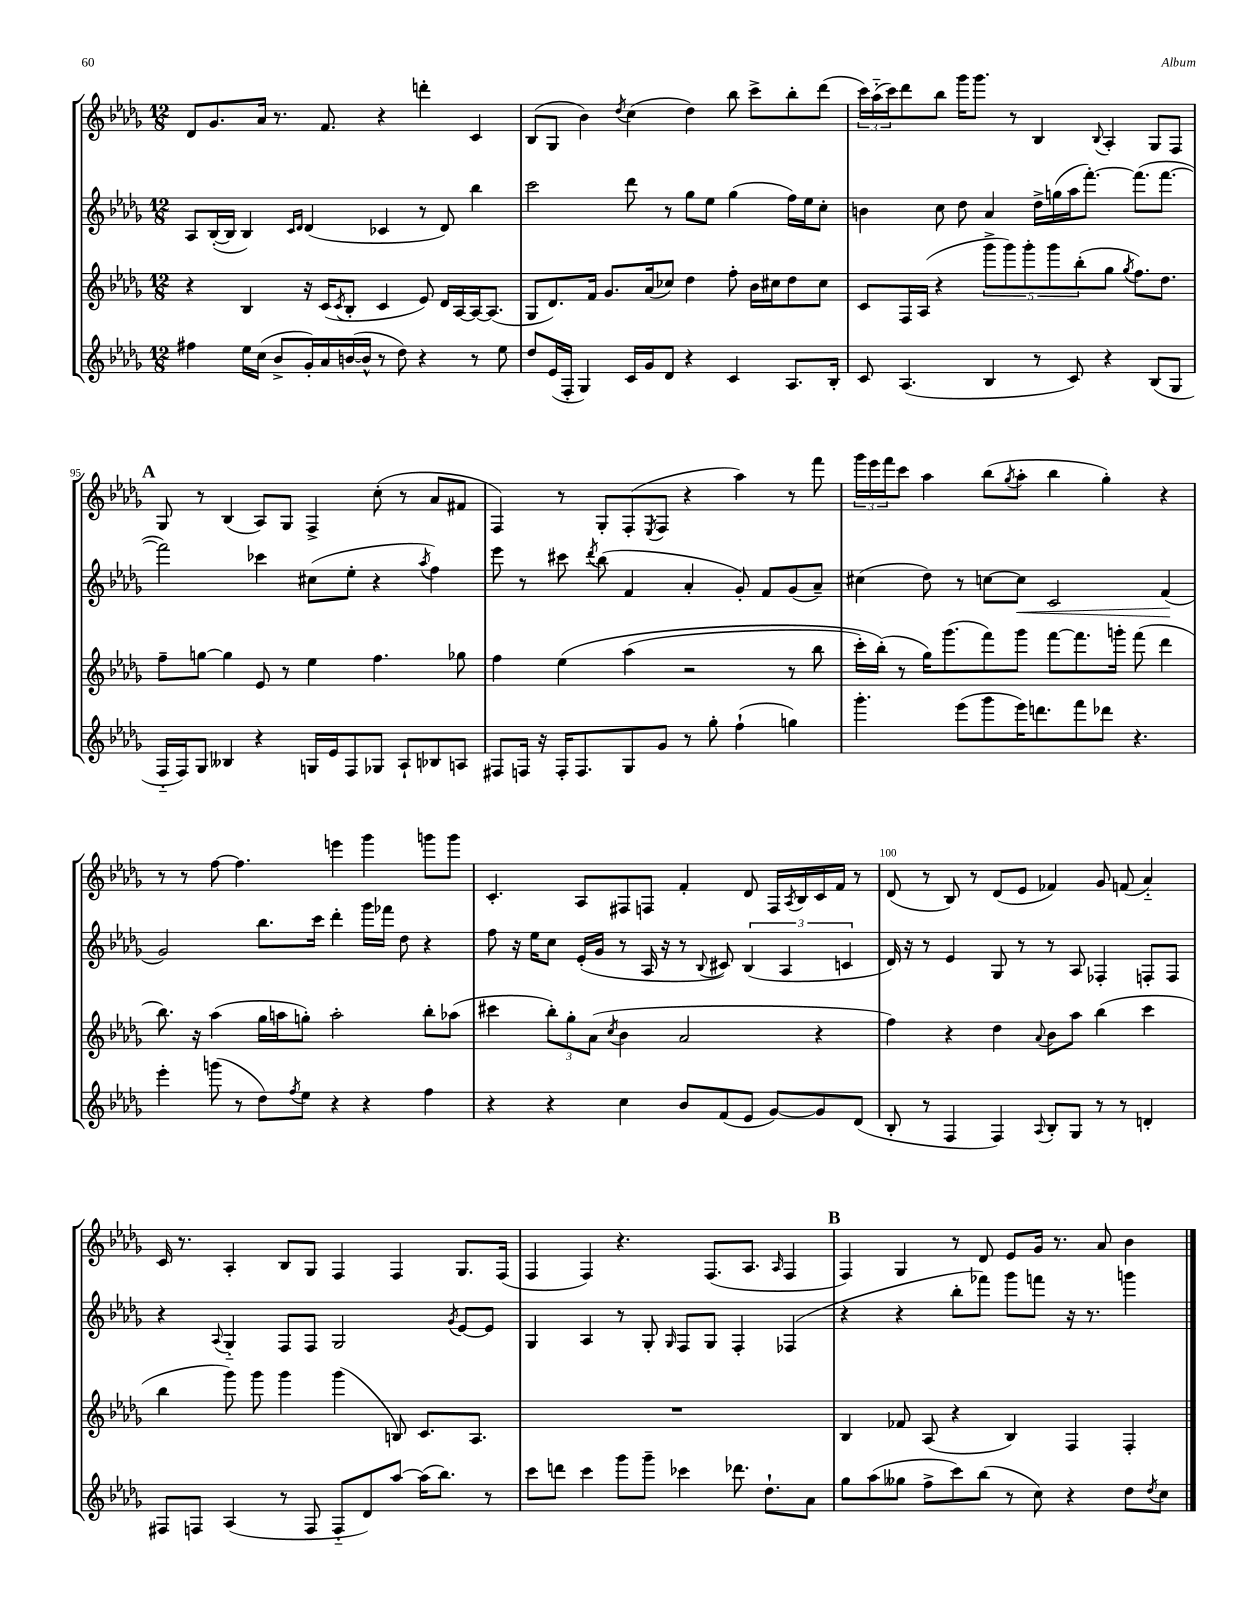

**kern	**kern	**kern	**kern
*staff4	*staff3	*staff2	*staff1
*clefG2	*clefG2	*clefG2	*clefG2
*k[b-e-a-d-g-]	*k[b-e-a-d-g-]	*k[b-e-a-d-g-]	*k[b-e-a-d-g-]
*M12/8	*M12/8	*M12/8	*M12/8
4ff#	4r	8A-	8d-
.	.	([16B-'	8.g-
.	.	16B-]	.
16ee-	4B-	4B-)	.
(16cc	.	.	16a-
8b-^	.	.	8.r
.	.	16qqc	.
.	.	16qqd-	.
16g-')	16r	(4d-	.
16a-	(16c	.	8.f
.	8qc	.	.
([16b	8B-'	.	.
16b^^]	.	.	.
8r	4c	4c-	4r
8dd-)	.	.	.
4r	8e-)	8r	4ddd'
.	16d-	8d-)	.
.	[16A-	.	.
8r	16A-_	4bb-	4c
.	(8.A-]	.	.
8ee-	.	.	.
=	=	=	=
8dd-	8G-	2ccc	(8B-
(16e-	8.d-)	.	8G-
16F'	.	.	.
4G-)	.	.	4b-)
.	16f	.	.
.	8.g-	.	.
.	.	.	8qdd-
16c	.	8ddd-	(4cc
16g-	(16a-	.	.
8d-	8cc-)	8r	.
4r	4dd-	8gg-	4dd-)
.	.	8ee-	.
4c	8ff'	(4gg-	8bb-
.	16b-	.	8ccc^
.	16cc#	.	.
8.A-	8dd-	16ff)	8bb-'
.	.	16ee-	.
.	8cc#	8cc'	(8ddd-
16B-'	.	.	.
=	=	=	=
8c	8c	4b	24ccc)
.	.	.	(24aa-'~
.	.	.	24ccc)
(4.A-	16F	.	8ddd-
.	(16A-	.	.
.	4r	8cc	8bb-
.	.	8dd-	16ggg-
.	.	.	8.ggg-
4B-	10ggg-^	4a-	.
.	10ggg-)	.	.
.	.	.	8r
.	10ggg-'	.	.
8r	.	16dd-^	4B-
.	10ggg-	.	.
.	.	(16gg	.
8c)	.	16aa-	.
.	(10bb-'	.	.
.	.	[8.fff')	.
.	.	.	8qqB-
4r	8gg-	.	4A-'
.	8qgg-	.	.
.	8.ff)	(8.fff]	.
(8B-	.	.	8G-
.	8.dd-	[8.fff	.
8G-	.	.	8F
=	=	=	=
16F'~	8ff~	2fff])	8G-
16F)	.	.	.
8G-	[8gg	.	8r
4B--	4gg]	.	(4B-
4r	8e-	4ccc-	8A-)
.	8r	.	8G-
16G	4ee-	(8cc#	4F^
16e-	.	.	.
8F	.	8ee-'	.
8G-	4.ff	4r	(8cc'
8A-`	.	.	8r
.	.	8qaa-	.
8B-	.	4ff)	8a-
8A	8gg-	.	8f#
=	=	=	=
8F#	4ff	8eee-	4F)
16F	.	8r	.
16r	.	.	.
16F'	&(4ee-	8ccc#	8r
8.F	.	.	.
.	.	8qddd-	.
.	.	(8bb-	8G-'
8G-	(4aa-	4f	(8F'
.	.	.	8qE-
8g-	.	.	8F
8r	2r	4a-'	4r
8gg-'	.	.	.
(4ff`	.	8g-')	4aa-)
.	.	8f	.
4gg)	8r	(8g-	8r
.	8bb-	8a-~)	8fff
=	=	=	=
4.ggg-'	16ccc')	(4cc#	24ggg-
.	.	.	24eee-
.	(16bb-'&)	.	.
.	.	.	24fff
.	8r	.	8ccc
.	16gg-)	8dd-)	4aa-
.	(8.ggg-	.	.
(8eee-	.	8r	.
8ggg-	8fff)	[8cc	(8bb-
.	.	.	8qgg-
16eee-)	8ggg-	8cc]	8aa-'
8.ddd	.	.	.
.	[8fff	2c	4bb-
8fff	8.fff]	.	.
8ddd-	.	.	4gg-')
.	16ggg'	.	.
4.r	(8fff	.	.
.	4ddd-	(4f	4r
=	=	=	=
4eee-'	8.bb-)	2g-)	8r
.	.	.	8r
.	16r	.	.
(8ggg	(4aa-	.	[8ff
8r	.	.	4.ff]
8dd-)	16gg-	8.bb-	.
.	16aa	.	.
8qff	.	.	.
8ee-	8gg')	.	.
.	.	16ccc	.
4r	2aa'	4ddd-'	4eee
4r	.	16ggg-	4ggg-
.	.	16fff-	.
.	.	8dd-	.
4ff	8bb-'	4r	8ggg
.	(8aa-	.	8ggg
=	=	=	=
4r	4ccc#	8ff	4.c'
.	.	16r	.
.	.	16ee-	.
4r	12bb-')	8cc	.
.	12gg-'	.	.
.	.	(16e-'	8A-
.	(12a-	.	.
.	.	16g-	.
.	8qcc	.	.
4cc	4b-	8r	8F#
.	.	16A-	8F
.	.	16r	.
8b-	2a-	8r	4f'
.	.	8qqB-	.
(8f	.	8c#)	.
8e-	.	(6B-	8d-
[8g-)	.	.	16F
.	.	6A-	.
.	.	.	8qA-
.	.	.	16B-
8g-]	4r	.	16c
.	.	.	16f
.	.	6c	.
(8d-	.	.	8r
=	=	=	=
8B-'	4ff)	16d-)	(8d-
.	.	16r	.
8r	.	8r	8r
4F	4r	4e-	8B-)
.	.	.	8r
4F)	4dd-	8G-	(8d-
.	.	8r	8e-
8qqA-	8qqa-	.	.
8B-'	8b-	8r	4f-)
8G-	8aa-	8A-	.
8r	(4bb-	4F-'	8g-
8r	.	.	(8f
4d'	4ccc	8F'	4a-'~)
.	.	8F	.
=	=	=	=
8F#	4bb-	4r	16c
.	.	.	8.r
8F	.	.	.
.	.	8qqA-	.
(4A-	8ggg-)	4G-'~	4A-'
.	8ggg-	.	.
8r	4ggg-	8F	8B-
8F	.	8F	8G-
8F'~	(4ggg-	2G-	4F
8d-)	.	.	.
[8aa-	8B)	.	4F
(16aa-]	8.c	.	.
8.bb-)	.	.	.
.	.	8qg-	.
.	.	[8e-	8.G-
.	8.A-	.	.
8r	.	8e-]	.
.	.	.	(16F
=	=	=	=
8ccc	1.r	4G-	4F
8ddd	.	.	.
4ccc	.	4A-	4F)
8ggg-	.	8r	4.r
8ggg-~	.	8G-'	.
.	.	16qqG-	.
4ccc-	.	8F	.
.	.	8G-	(8.F
8.ddd-	.	4F'	.
.	.	.	8.A-
8.dd-`	.	.	.
.	.	.	16qqA-
.	.	(4F-	4F
8a-	.	.	.
=	=	=	=
8gg-	4B-	4r	4F)
(8aa-	.	.	.
8gg--	8f-	4r	4G-
8ff^	(8A-	.	.
8ccc)	4r	8bb-'	8r
(8bb-	.	8fff-)	8d-
8r	4B-)	8ggg-	8e-
8cc)	.	8fff	16g-
.	.	.	8.r
4r	4F	16r	.
.	.	8.r	.
.	.	.	8a-
8dd-	4F'	4ggg	4b-
8qdd-	.	.	.
8cc	.	.	.
==	==	==	==
*-	*-	*-	*-
